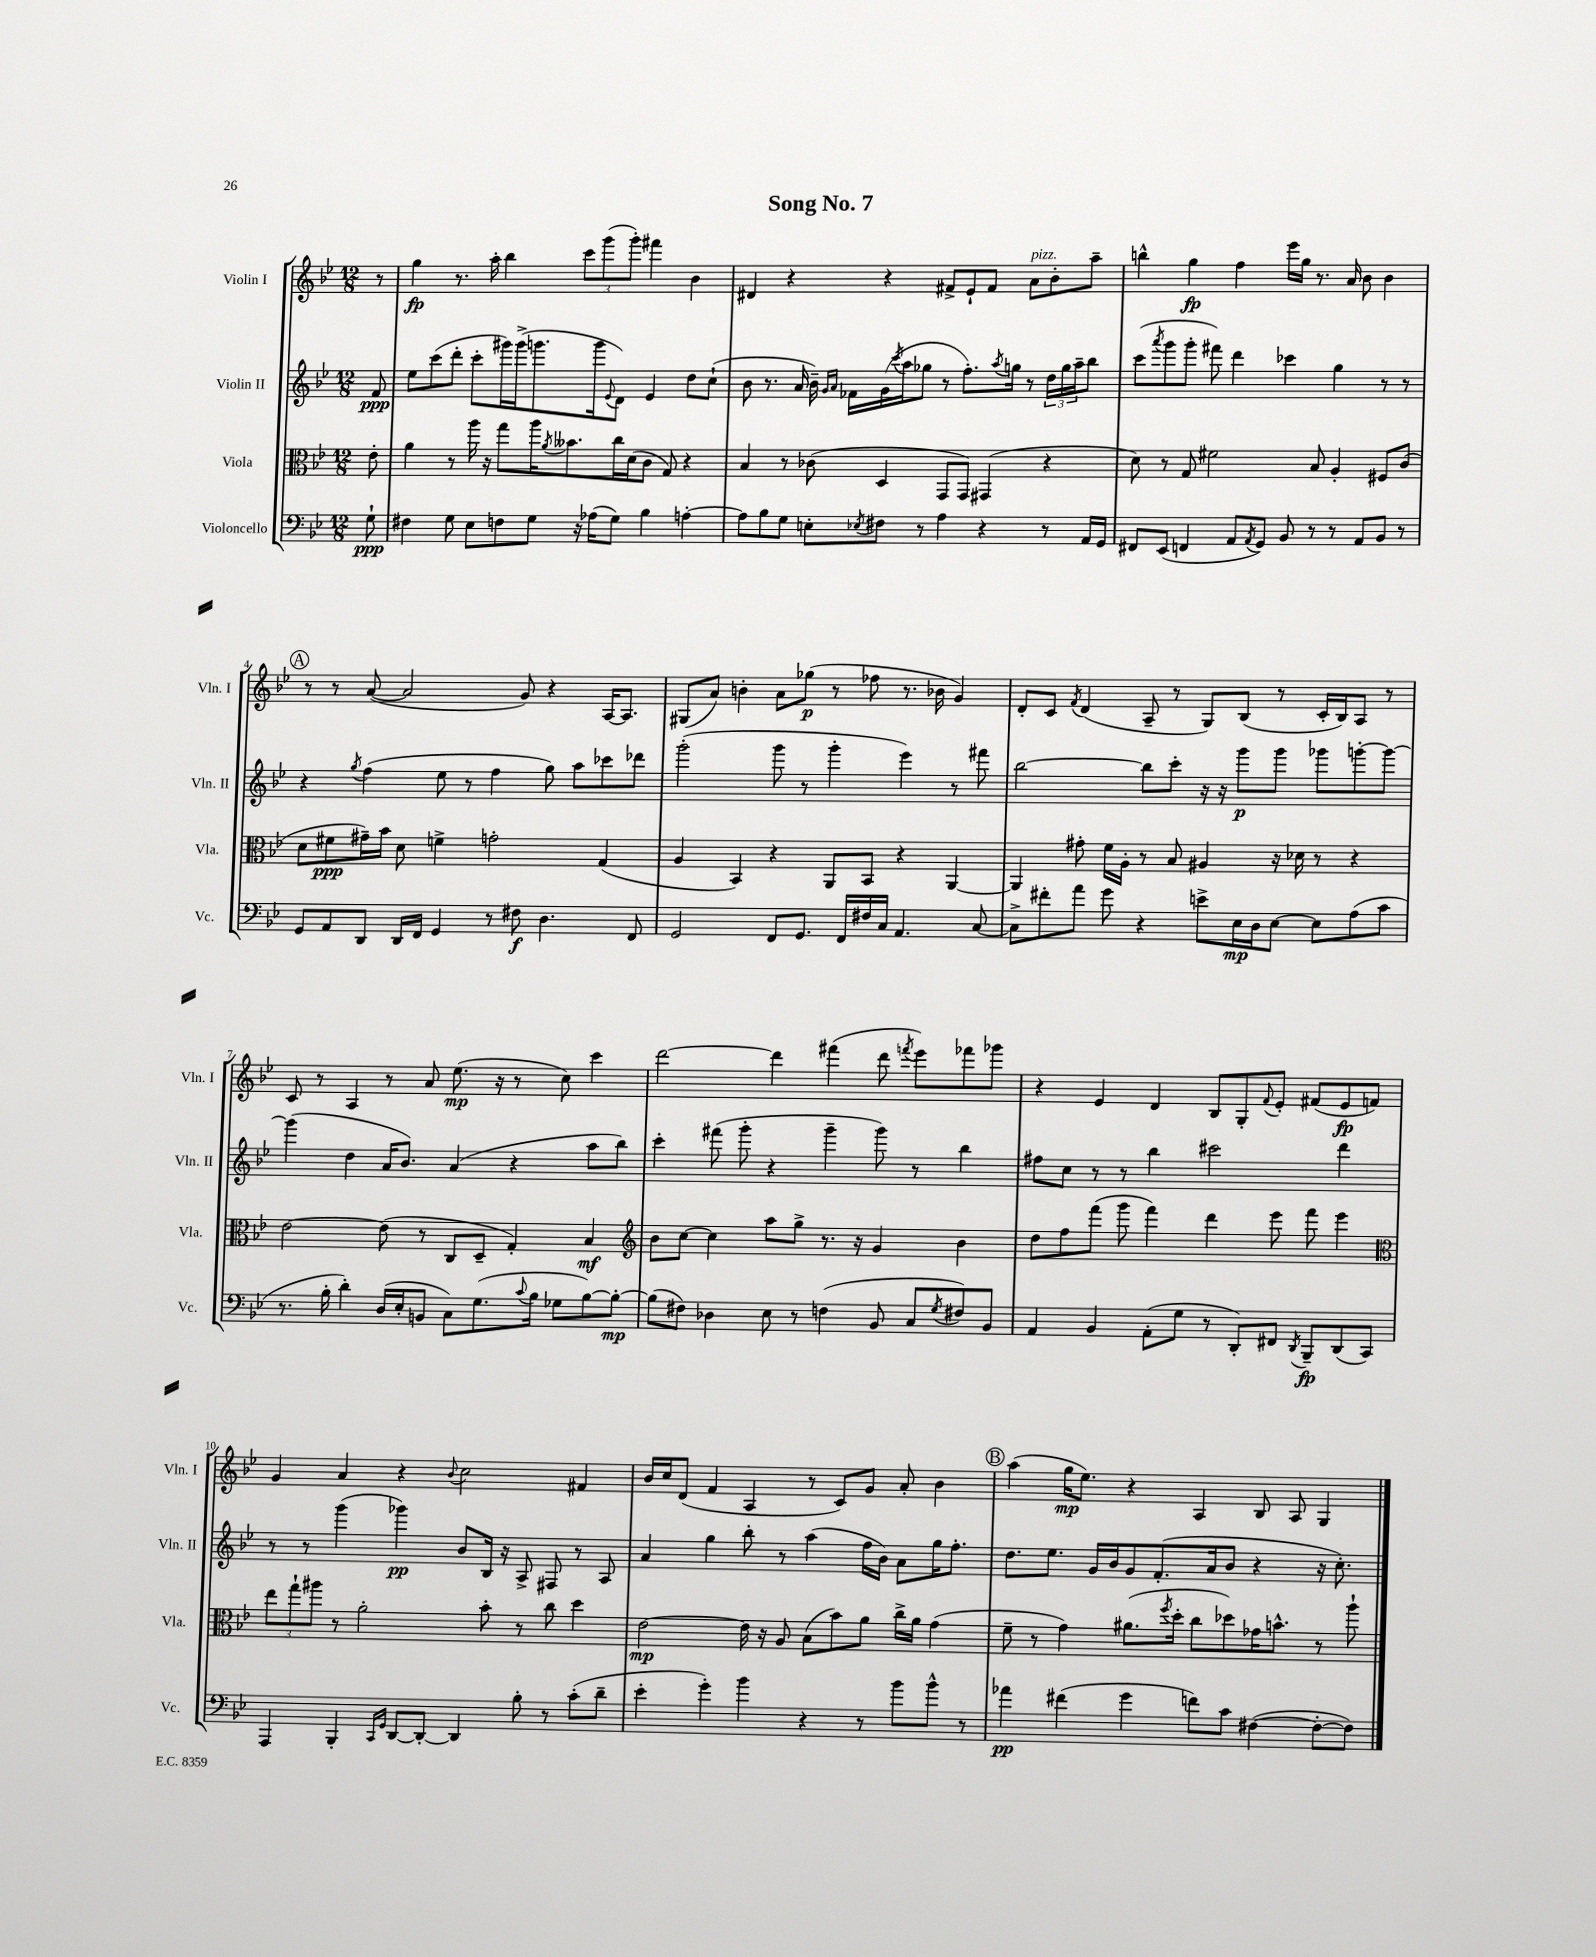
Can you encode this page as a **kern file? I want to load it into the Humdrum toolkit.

**kern	**dynam	**kern	**dynam	**kern	**dynam	**kern	**dynam
*part4	*part4	*part3	*part3	*part2	*part2	*part1	*part1
*staff4	*staff4	*staff3	*staff3	*staff2	*staff2	*staff1	*staff1
*I"Violoncello	*	*I"Viola	*	*I"Violin II	*	*I"Violin I	*
*I'Vc.	*	*I'Vla.	*	*I'Vln. II	*	*I'Vln. I	*
*clefF4	*	*clefC3	*	*clefG2	*	*clefG2	*
*k[b-e-]	*	*k[b-e-]	*	*k[b-e-]	*	*k[b-e-]	*
*M12/8	*	*M12/8	*	*M12/8	*	*M12/8	*
=	=	=	=	=	=	=	=
8G`\	ppp	8e-'\	.	8f/	ppp	8r	.
=1	=1	=1	=1	=1	=1	=1	=1
4F#X\	.	4a\	.	8ee-\L	.	4gg\	fp
.	.	.	.	(8ccc\	.	.	.
8G\	.	8r	.	8ddd'\J	.	8.r	.
8E-\L	.	16aa\	.	8ccc'\L	.	.	.
.	.	16r	.	.	.	16aa'\	.
8Fn\	.	8gg\L	.	16ggg#X\L)	.	4bb-\	.
.	.	.	.	(16ggg#^\J	.	.	.
8G\J	.	16aa\K	.	8.gggn\	.	.	.
.	.	8qa/	.	.	.	.	.
.	.	8.b--X\	.	.	.	.	.
16r	.	.	.	.	.	12ccc\L	.
(16A-X\KL	.	.	.	16ggg\k	.	.	.
.	.	.	.	.	.	(12ggg\	.
.	.	.	.	8qqe-/	.	.	.
8G\J)	.	16cc\L	.	8d\J)	.	.	.
.	.	.	.	.	.	12ggg'\J)	.
.	.	(16d\J	.	.	.	.	.
4B-\	.	8c\J	.	4e-/	.	4fff#X\	.
.	.	8G/)	.	.	.	.	.
[4An'\	.	4r	.	8dd\L	.	4b-\	.
.	.	.	.	(8cc`\J	.	.	.
=2	=2	=2	=2	=2	=2	=2	=2
8A\L]	.	4B-/	.	8b-\	.	4d#X/	.
8B-\	.	.	.	8.r	.	.	.
8G\J	.	8r	.	.	.	4r	.
.	.	.	.	16a/	.	.	.
8En'\L	.	(8c-X\	.	16b-~\)	.	.	.
.	.	.	.	16qqg/LL	.	.	.
.	.	.	.	16qqa/JJ	.	.	.
.	.	.	.	16f-X\LL	.	.	.
8qE-X/	.	.	.	.	.	.	.
8F#X\J	.	4D/	.	(16g\	.	4r	.
.	.	.	.	8qccc/	.	.	.
.	.	.	.	16aa\J	.	.	.
8r	.	.	.	8gg-X\J	.	.	.
4A\	.	8GG/L	.	8r	.	8f#X^/L	.
.	.	8GG/J)	.	8.ff'\L)	.	8e-`/	.
4r	.	(4GG#X/	.	.	.	8f#/J	.
.	.	.	.	8qaa/	.	.	.
.	.	.	.	16ggn\Jk	.	.	.
!	!	!	!	!	!	!LO:TX:a:i:t=pizz.	!
.	.	.	.	8r	.	8a\L	.
8r	.	4r	.	24dd\LL	.	8b-'\	.
.	.	.	.	24gg\	.	.	.
.	.	.	.	24aa~\J	.	.	.
16AA/LL	.	.	.	8bb-\J	.	8aa~\J	.
16GG/JJ	.	.	.	.	.	.	.
=3	=3	=3	=3	=3	=3	=3	=3
8FF#X/L	.	8d\)	.	(8ccc\L	.	4bbn^^\	.
.	.	.	.	8qaaa/	.	.	.
(8EE-/J	.	8r	.	8ggg\	.	.	.
4FFn/	.	8G/	.	8ggg'\J	.	4gg\	fp
.	.	2f#X\	.	8fff#X\)	.	.	.
8AA/L	.	.	.	4ddd\	.	4ff\	.
8qAA/	.	.	.	.	.	.	.
8GG/J)	.	.	.	.	.	.	.
8BB-/	.	.	.	4ccc-X\	.	16eee-\LL	.
.	.	.	.	.	.	16gg\JJ	.
8r	.	8B-/	.	.	.	8.r	.
8r	.	4A'/	.	4gg\	.	.	.
.	.	.	.	.	.	16a/	.
8AA/L	.	.	.	.	.	8b-\	.
8BB-/J	.	8F#X/L	.	8r	.	4b-\	.
8r	.	(8c/J	.	8r	.	.	.
!!LO:LB:g=z
!!LO:REH:place=s1:t=A
=4	=4	=4	=4	=4	=4	=4	=4
8GG/L	.	8d\L	.	4r	.	8r	.
8AA/	.	8f#X\	ppp	.	.	8r	.
.	.	.	.	8qgg/	.	.	.
8DD/J	.	16g#X~\L)	.	(4ff\	.	([8a/	.
.	.	16b-\JJ	.	.	.	.	.
16DD/LL	.	8d\	.	.	.	2a/]	.
16FF/JJ	.	.	.	.	.	.	.
4GG/	.	4fn^\	.	8ee-\	.	.	.
.	.	.	.	8r	.	.	.
8r	.	2gn'\	.	4ff\	.	.	.
8F#X\	f	.	.	.	.	8g/)	.
4.D\	.	.	.	8gg\)	.	4r	.
.	.	.	.	8aa\L	.	.	.
.	.	(4G/	.	8ccc-X\	.	[16A/KL	.
.	.	.	.	.	.	8.A/J]	.
8FF/	.	.	.	8ddd-X\J	.	.	.
=5	=5	=5	=5	=5	=5	=5	=5
2GG/	.	4A/	.	(2ggg'\	.	(8G#X/L	.
.	.	.	.	.	.	8a/J)	.
.	.	4BB-/)	.	.	.	4bn'\	.
8FF/L	.	4r	.	8ggg\	.	8a\L	.
8.GG/J	.	.	.	8r	.	(8gg-X\J	p
.	.	8AA/L	.	4ggg'\	.	8r	.
16FF/LL	.	.	.	.	.	.	.
16F#X/	.	8BB-/J	.	.	.	8ff-X\	.
16C/JJ	.	.	.	.	.	.	.
4.AA/	.	4r	.	4eee-\)	.	8.r	.
.	.	.	.	.	.	16b-X\	.
.	.	[4AA/	.	8r	.	4g/)	.
[8C/	.	.	.	8fff#X\	.	.	.
=6	=6	=6	=6	=6	=6	=6	=6
8C^\L]	.	4AA/]	.	[2bb-\	.	8d'/L	.
8f#X'\	.	.	.	.	.	8c/J	.
.	.	.	.	.	.	8qf/	.
8a\J	.	8g#X'\	.	.	.	(4d/	.
8g\	.	16f\LL	.	.	.	.	.
.	.	16A'\JJ	.	.	.	.	.
4r	.	8r	.	8bb-\L]	.	8A~/	.
.	.	8B-/	.	8ccc'\J	.	8r	.
8en^\L	.	4A#X/	.	16r	.	8G/L)	.
.	.	.	.	16r	.	.	.
16E-\L	mp	.	.	8ggg\L	p	(8B-/J	.
16D\J	.	.	.	.	.	.	.
[8E-\J	.	16r	.	8ggg\J	.	8r	.
.	.	16d-X\	.	.	.	.	.
8E-\L]	.	8r	.	8ggg-X\L	.	16c'/LL	.
.	.	.	.	.	.	16B-/J)	.
(8A\	.	4r	.	[8gggn'\	.	8A/J	.
8c\J	.	.	.	8ggg\J_	.	8r	.
!!LO:LB:g=z
=7	=7	=7	=7	=7	=7	=7	=7
8.r	.	[2e-\	.	(4ggg\]	.	8c/	.
.	.	.	.	.	.	8r	.
16B-'\	.	.	.	.	.	.	.
4d'\)	.	.	.	4dd\	.	4A/	.
(16D/LL	.	(8e-\]	.	16a/KL	.	8r	.
16E-'/J	.	.	.	8.b-/J)	.	.	.
8BBn/J	.	8r	.	.	.	8a/	.
8C\L)	.	8C/L	.	(4a/	.	(8.ee-\	mp
(8.G\	.	8D~/J	.	.	.	.	.
.	.	.	.	.	.	16r	.
.	.	4G'/)	.	4r	.	8r	.
8qqc/	.	.	.	.	.	.	.
16B-\Jk	.	.	.	.	.	.	.
8G-X\L	.	.	.	.	.	8cc\)	.
[8B-\)	.	4B-/	mf	8aa\L	.	4ccc\	.
8B-'\J_	mp	.	.	8bb-\J)	.	.	.
=8	=8	=8	=8	=8	=8	=8	=8
*	*	*clefG2	*	*	*	*	*
(8B-\L]	.	8b-\L	.	4ccc'\	.	[2ddd\	.
8F#X\J)	.	[8cc\J	.	.	.	.	.
4D-X\	.	4cc\]	.	(8fff#X\	.	.	.
.	.	.	.	8ggg'\	.	.	.
8E-\	.	8aa\L	.	4r	.	4ddd\]	.
8r	.	8gg^\J	.	.	.	.	.
(4Fn\	.	8.r	.	4ggg~\	.	(4fff#X\	.
.	.	16r	.	.	.	.	.
8BB-/	.	4g/	.	8ggg\)	.	8ddd\	.
.	.	.	.	.	.	8qfffn/	.
8C/L	.	.	.	8r	.	8eee-\L)	.
8qG/	.	.	.	.	.	.	.
8F#X/)	.	4b-\	.	4bb-\	.	8fff-X\	.
8BB-/J	.	.	.	.	.	8ggg-X\J	.
=9	=9	=9	=9	=9	=9	=9	=9
4AA/	.	8dd\L	.	8ff#X\L	.	4r	.
.	.	8ff\	.	8cc\J	.	.	.
4BB-/	.	(8fff\J	.	8r	.	4e-/	.
.	.	8ggg\	.	8r	.	.	.
(8AA'\L	.	4fff\)	.	4bb-\	.	4d/	.
8G\J	.	.	.	.	.	.	.
8r	.	4ddd\	.	2ccc#X\	.	8B-/L	.
8DD'/L)	.	.	.	.	.	8G'/	.
.	.	.	.	.	.	8qqf/	.
8FF#X/J	.	8eee-\	.	.	.	8e-'/J	.
8qDD/	.	.	.	.	.	.	.
8BBB-~/L	fp	8fff\	.	.	.	(8f#X/L	.
(8DD/	.	4eee-\	.	4ddd\	.	8e-/	fp
8CC/J)	.	.	.	.	.	8fn/J)	.
!!LO:LB:g=z
=10	=10	=10	=10	=10	=10	=10	=10
*	*	*clefC3	*	*	*	*	*
4AAA/	.	12ee-\L	.	8r	.	4g/	.
.	.	12gg`\	.	.	.	.	.
.	.	.	.	8r	.	.	.
.	.	12aa#X\J	.	.	.	.	.
4BBB-'/	.	8r	.	(4ggg\	.	4a/	.
.	.	2a'\	.	.	.	.	.
16qqCC/LL	.	.	.	.	.	.	.
16qqGG/JJ	.	.	.	.	.	.	.
[8DD/L	.	.	.	4ggg-X\)	pp	4r	.
8DD'/J_	.	.	.	.	.	.	.
.	.	.	.	.	.	8qqb-/	.
4DD/]	.	.	.	8b-/L	.	2cc\	.
.	.	8b-'\	.	16B-/Jk	.	.	.
.	.	.	.	16r	.	.	.
8B-'\	.	8r	.	8A^/	.	.	.
8r	.	8cc\	.	8F#X/	.	.	.
(8c'\L	.	4dd\	.	8r	.	4f#X/	.
8d~\J	.	.	.	8A/	.	.	.
=11	=11	=11	=11	=11	=11	=11	=11
4e-'\	.	[2e-\	mp	4a/	.	16b-/LL	.
.	.	.	.	.	.	16cc/J	.
.	.	.	.	.	.	(8d/J	.
4g'\)	.	.	.	4gg\	.	4f/	.
4b-\	.	16e-\]	.	8bb-'\	.	4A/	.
.	.	16r	.	.	.	.	.
.	.	8A/	.	8r	.	.	.
4r	.	(8B-\L	.	(4aa\	.	8r	.
.	.	8b-\)	.	.	.	8c/L)	.
8r	.	8a\J	.	16ff\LL	.	8g/J	.
.	.	.	.	16b-\JJ)	.	.	.
8b-\L	.	16cc^\LL	.	8a\L	.	8a'/	.
.	.	16a\JJ	.	.	.	.	.
8b-^^\J	.	(4g\	.	16gg\K	.	4b-\	.
.	.	.	.	8.ff'\J	.	.	.
8r	.	.	.	.	.	.	.
!!LO:REH:place=s1:t=B
=12	=12	=12	=12	=12	=12	=12	=12
4a-X\	pp	8f~\	.	8.dd\L	.	(4aa\	.
.	.	8r	.	.	.	.	.
.	.	.	.	8.ee-\J	.	.	.
(4f#X\	.	4g\)	.	.	.	16gg\KL	mp
.	.	.	.	.	.	8.ee-\J)	.
.	.	.	.	16g/LL	.	.	.
.	.	.	.	16b-/J	.	.	.
4g\	.	(8.a#X\L	.	8g/	.	4r	.
.	.	.	.	(8.f'/	.	.	.
.	.	8qff/	.	.	.	.	.
.	.	16dd'\Jk	.	.	.	.	.
8fn\L)	.	8cc\L	.	.	.	4A/	.
.	.	.	.	16a/k	.	.	.
8c\J	.	8dd-X\)	.	8b-/J	.	.	.
([4F#X\	.	16g-X\K	.	4r	.	8B-/	.
.	.	8.bn^^\J	.	.	.	.	.
.	.	.	.	.	.	8A/	.
8F#'\L_	.	8r	.	16r	.	4G/	.
.	.	.	.	8.cc'\)	.	.	.
8F#\J])	.	8aa`\	.	.	.	.	.
==	==	==	==	==	==	==	==
*-	*-	*-	*-	*-	*-	*-	*-
